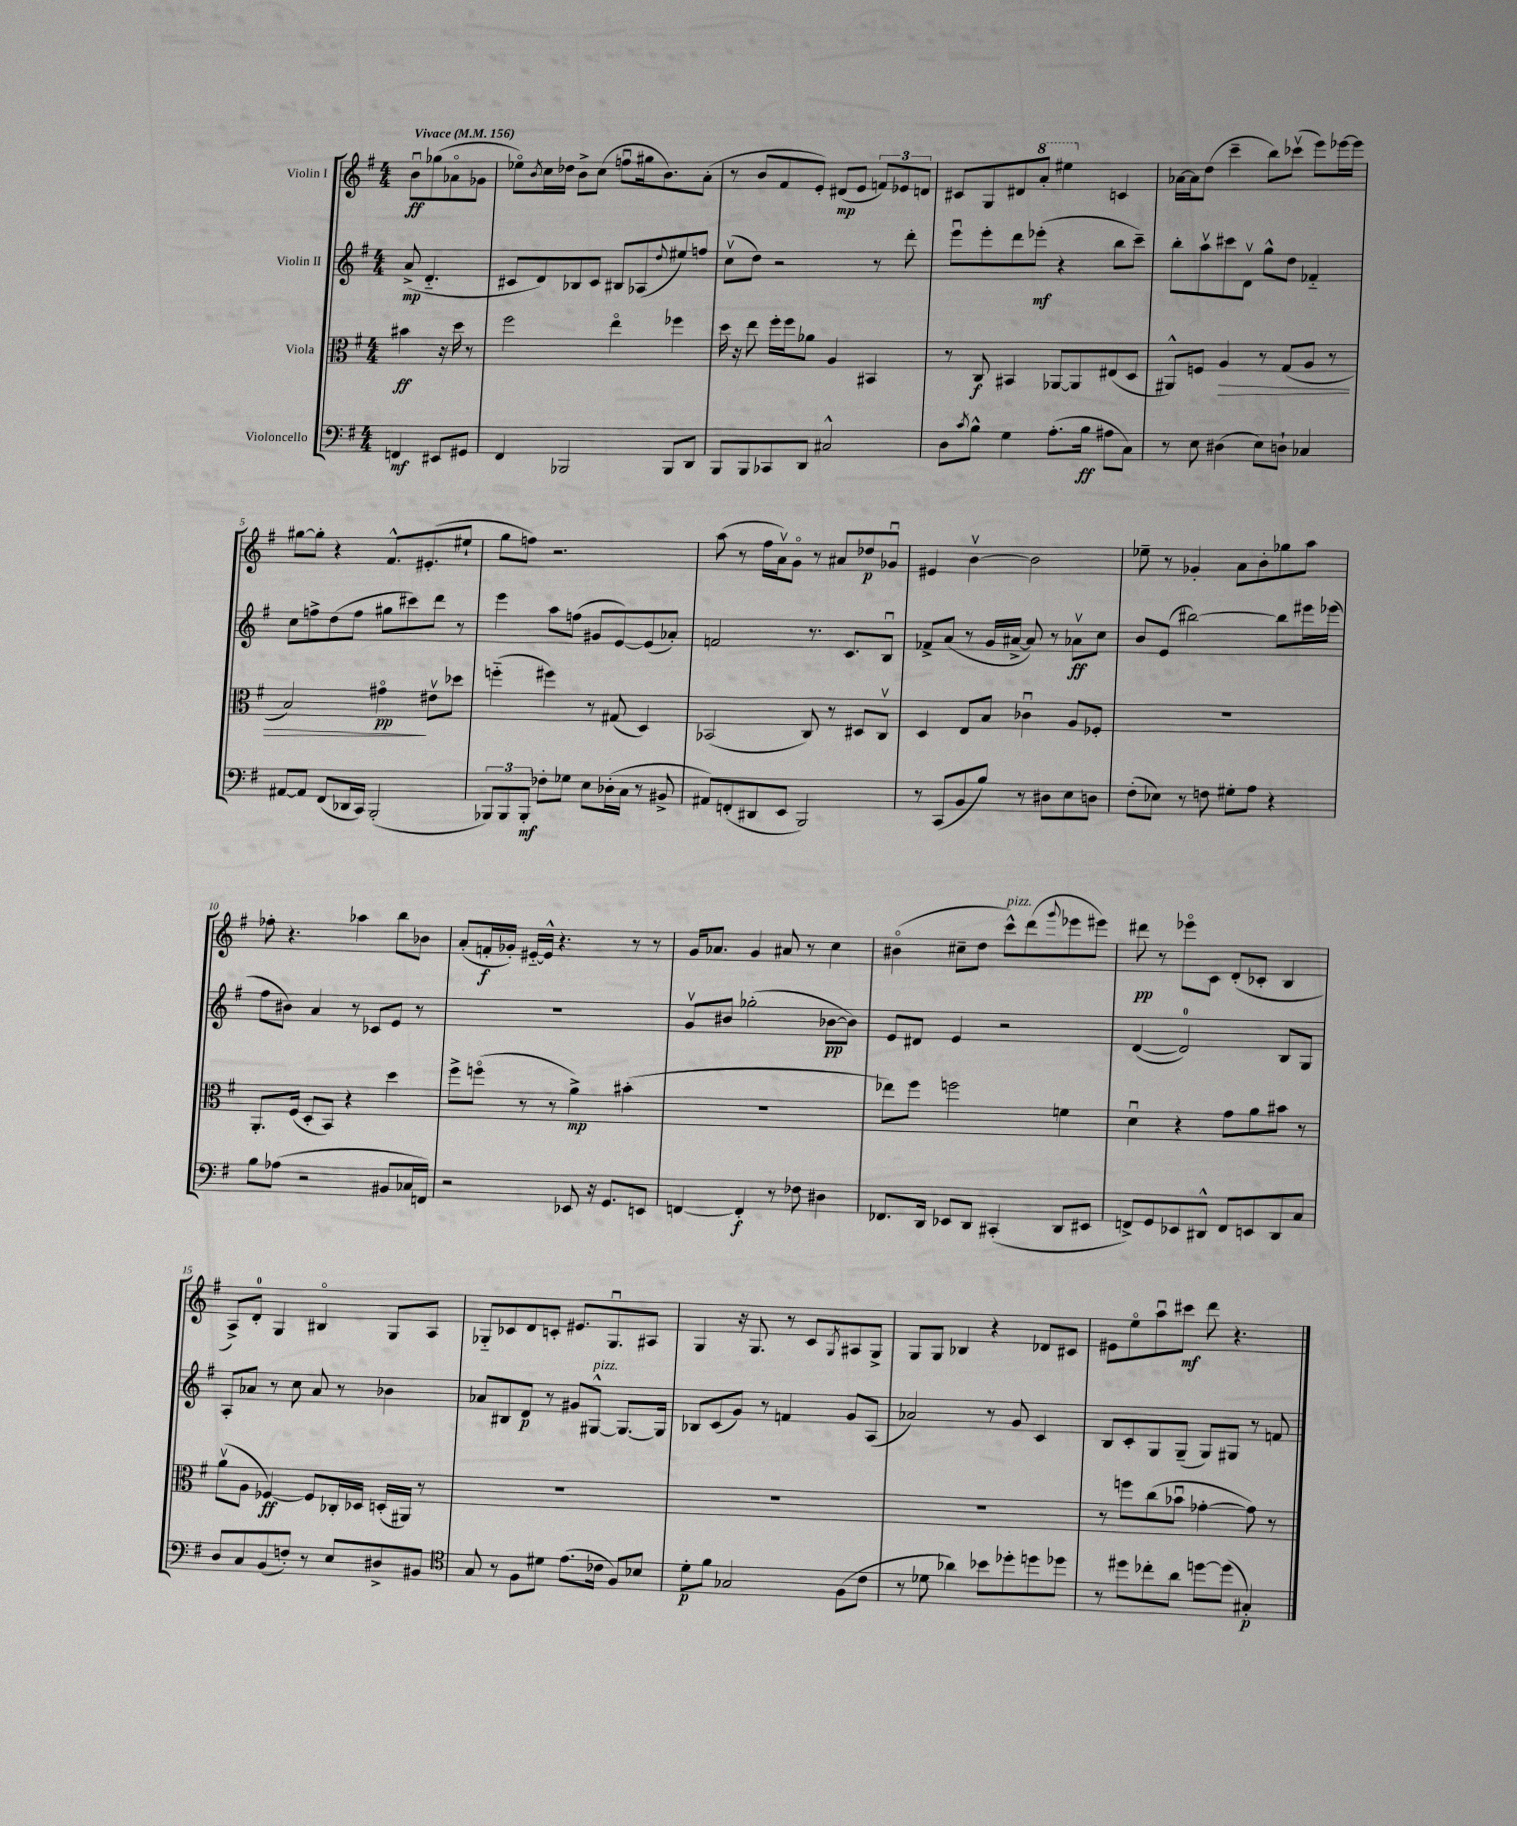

**kern	**kern	**kern	**kern
*staff4	*staff3	*staff2	*staff1
*clefF4	*clefC3	*clefG2	*clefG2
*k[f#]	*k[f#]	*k[f#]	*k[f#]
*M4/4	*M4/4	*M4/4	*M4/4
*MM156	*MM156	*MM156	*MM156
4FF/	4b#\	(8a^/	8bu\L
.	.	4.d'~/	(8gg-\
8EE#/L	16r	.	8a-o\
.	16dd\	.	.
8GG#/J	8r	.	8g-\J
=	=	=	=
4FF#/	2ff#\	8c#/L	8ee-o\L)
.	.	.	8qb/
.	.	8d/)	16cc\L
.	.	.	16dd-\JJ
2BBB-/	.	8B-/	8b^\L
.	.	8c#/J	(8cc\J
.	4eeo\	8B#/L	8ffu\L
.	.	(8A-/	16gg#\k
.	.	.	8.b\)
.	.	8qqdd/	.
8BBB-/L	4ff-\	8ee#/)	.
8DD/J	.	8ff/J	(8a'\J
=	=	=	=
8BBB/L	16dd\	(8ccv\L	8r
.	16r	.	.
8BBB/	8ee\	8dd\J)	8b/L
8CC-/	16ff#'\LL	2r	8f#/
.	16ff#\J	.	.
8DD/J	8a-\J	.	8e'/J)
2C#^^/	4A/	.	(8d#/L
.	.	.	8e/J
.	4BB#/	8r	12f/L)
.	.	.	12e-/
.	.	8ddd'\	.
.	.	.	12d/J
=	=	=	=
8D\L	8r	8eeeu\L	8c#/L
8qc/	.	.	.
8B^^\J	8C/	8eee'\	8G/
4G\	4BB#/	8ddd\	8d#/
.	.	(8eee-'\J	8aa'/J
(8.A'\L	[8AA-/L	4r	4eee#\
.	8AA-/]	.	.
16B\Jk	.	.	.
8A#\L	(8E#/	8bb\L	4c/
8C\J)	8D/J	8ccc~\J)	.
=	=	=	=
8r	8AA#^^/L)	8bb'\L	[16a-\LL
.	.	.	16a-\]J
8E\	8F/J	8aav\	(8dd\J
(4D#\	4A/	8ccc#\	4ccc~\
.	.	8dv\J	.
8E\L)	8r	8gg^^\L	8bb\L)
8D`\J	(8G/L	8dd\J	(8ccc-v\J
4C-/	8A/J	4f-'~/	8eee\L)
.	8r	.	[16eee-\L
.	.	.	16eee-\]JJ
=	=	=	=
[8AA#/L	2B/)	8cc\L	[8gg#\L
8AA#/]J	.	8ff^\	8gg#'\]J
(8FF#/L	.	(8dd\	4r
16DD-/L	.	8ff\J	.
16CC/JJ)	.	.	.
(2BBB'/	4g#o\	8gg#\L	8.f#^^/L
.	.	8ccc#\)	.
.	.	.	(8.e#'/
.	8e#v\L	8ddd\J	.
.	8dd-\J	8r	8ee#`/J
=	=	=	=
12BBB-/L)	(4ff'~\	4eee\	8gg\L
12BBB-/	.	.	.
.	.	.	8ff\J)
12BBB-'/J	.	.	.
8F-'\L	4ff#\)	8aa\L	2.r
8G-\J	.	(8ff\J	.
8E\L	8r	8g#/L	.
(16D-'\L	(8G#/	[8e/)	.
16C\JJ	.	.	.
8r	4D/)	(8e/]	.
8BB#^/	.	8a-'/J)	.
=	=	=	=
8AA#/L)	(2BB-/	2f/	(8aa\
(8FF'/	.	.	8r
8DD#/	.	.	16ff#\LL
.	.	.	16av\J)
8EE/J	.	.	8go\J
2BBB/)	8C/)	8.r	8r
.	8r	.	8a#/L
.	.	8.c/L	.
.	8D#/L	.	8dd-/
.	8Cv/J	8Bu/J	8g-u/J
=	=	=	=
8r	4D/	8f-^/L	4e#/
(8CC/L	.	(8a/J	.
8BB/	8E/L	8r	[4bv\
8B/J)	8B/J	16g/LL	.
.	.	[16a#^/JJ	.
8r	4c-u\	8a#/])	2b\]
8D#\L	.	8r	.
8E\	8A/L	8a-v\L	.
8D\J	8F-'/J	8cc\J	.
=	=	=	=
(8F#'\L	1r	8b/L	8ee-~\
8E-\J)	.	(8e/J	8r
8r	.	[2bb#\)	4g-'/
8F\	.	.	.
8G#'\L	.	.	8a\L
8A\J	.	.	8b'\
4r	.	8bb#\]L	8gg-\
.	.	16eee#\L	8aa\J
.	.	(16eee-\JJ	.
=	=	=	=
8B\L	8.AA'/L	8ff#\L	8ff-'\
(8A-\J	.	8b#\J)	4.r
.	(16F#/Jk	.	.
2r	8D'/L	4a/	.
.	8BB/J)	.	.
.	4r	8r	4aa-\
.	.	8c-/L	.
8BB#/L	4dd\	8e/J	8bb\L
16C-/L	.	8r	8b-\J
16FF/JJ)	.	.	.
=	=	=	=
2r	8ff#^\L	1r	(8a'/L
.	(8ffo\J	.	16f'/L
.	.	.	16g-'/JJ)
.	8r	.	[16e#'~/LL
.	.	.	16e#^^/]JJ
.	8r	.	4.r
8EE-/	4a^\)	.	.
16r	.	.	.
8.GG/L	.	.	.
.	(4b#'\	.	8r
8EE/J	.	.	8r
=	=	=	=
[4FF/	1r	8gv/L	16g/LK
.	.	.	8.a-/J
.	.	8b#/J	.
4FF'/]	.	(2gg-'\	4g/
8r	.	.	8a#/
8F-\	.	.	8r
4D#\	.	[8b-\L	4cc\
.	.	8b-\]J)	.
=	=	=	=
8.FF-/L	8ee-\L)	8e/L	(4b#o\
.	8ff#\J	8d#/J	.
16DD/Jk	.	.	.
8EE-/L	2ff\	4e/	8cc#~\L
8DD/J	.	.	8dd\J
(4CC#'/	.	2r	8ccc^^\L)
.	.	.	(8ddd\
.	.	.	8qqggg/
8DD/L	4f\	.	8eee-\
8EE#/J	.	.	8eee#\J)
=	=	=	=
8FF^/L)	4du\	([4d/	8ddd#\
8GG/	.	.	8r
8EE-/	4r	2d/])	8eee-o\L
8DD#^^/J	.	.	8c\J
8FF/L	8g\L	.	(8d'/L
8EE/	8a\	.	8c-'/J
8DD#/	8b#\J	8B/L	4B/
8C/J	8r	8G/J	.
=	=	=	=
8D/L	(8av\L	8A'/L	8A^/L)
8C/	8A\J	8a-/J	8d'/J
(8BB/	[4F-/)	8r	4G/
8F'/J)	.	8cc\	.
8r	8F-/]L	8a-/	4B#o/
8E/L	16C-'/L	8r	.
.	16D-/JJ	.	.
8D#^/	(16D'/LL	4b-\	8G/L
.	16AA#/JJ)	.	.
8BB#/J	8r	.	8A/J
=	=	=	=
*clefC4	*	*	*
8G/	1r	8a-/L	8G-'~/L
8r	.	8B#/	8c-/
8F#\L	.	8d/J	8d/
8d#\J	.	8r	8c'/J
(8.e\L	.	8g#/L	8.e#/L
.	.	[8G#^^/J	.
16c-\Jk	.	.	8.G-u/
8F#/L)	.	8.G#/_L	.
8B-/J	.	.	8A#/J
.	.	16G#/]Jk	.
=	=	=	=
8d'\L	1r	8B-/L	4G/
8f#\J	.	(8c/	.
2G-/	.	8g/J)	16r
.	.	.	8.G/
.	.	8r	.
.	.	4f/	8r
.	.	.	8c/L
.	.	.	8qG/
(8F#\L	.	8g/L	8A#/
8c\J	.	(8A/J	8G^/J
=	=	=	=
8r	1r	2a-/)	8G/L
8d-\	.	.	8G/J
4a-\)	.	.	4B-/
8b-\L	.	8r	4r
8dd-'\	.	8g/	.
8dd\	.	4c/	8d-/L
8dd-\J	.	.	8c#/J
=	=	=	=
8r	8r	8B/L	8e#\L
8dd#\L	8ff\L	8c'/	8eeo\
8cc-'\	(8cc\	8G/	8aau\
8a\J	8b-u\J	(8G~/J	8ccc#\J
[8dd\L	[4g-'\	8G/L)	8ddd\
(8dd\]J	.	8G#/J	4.r
4G#'/)	8g-\])	8r	.
.	8r	8f/	.
==	==	==	==
*-	*-	*-	*-
